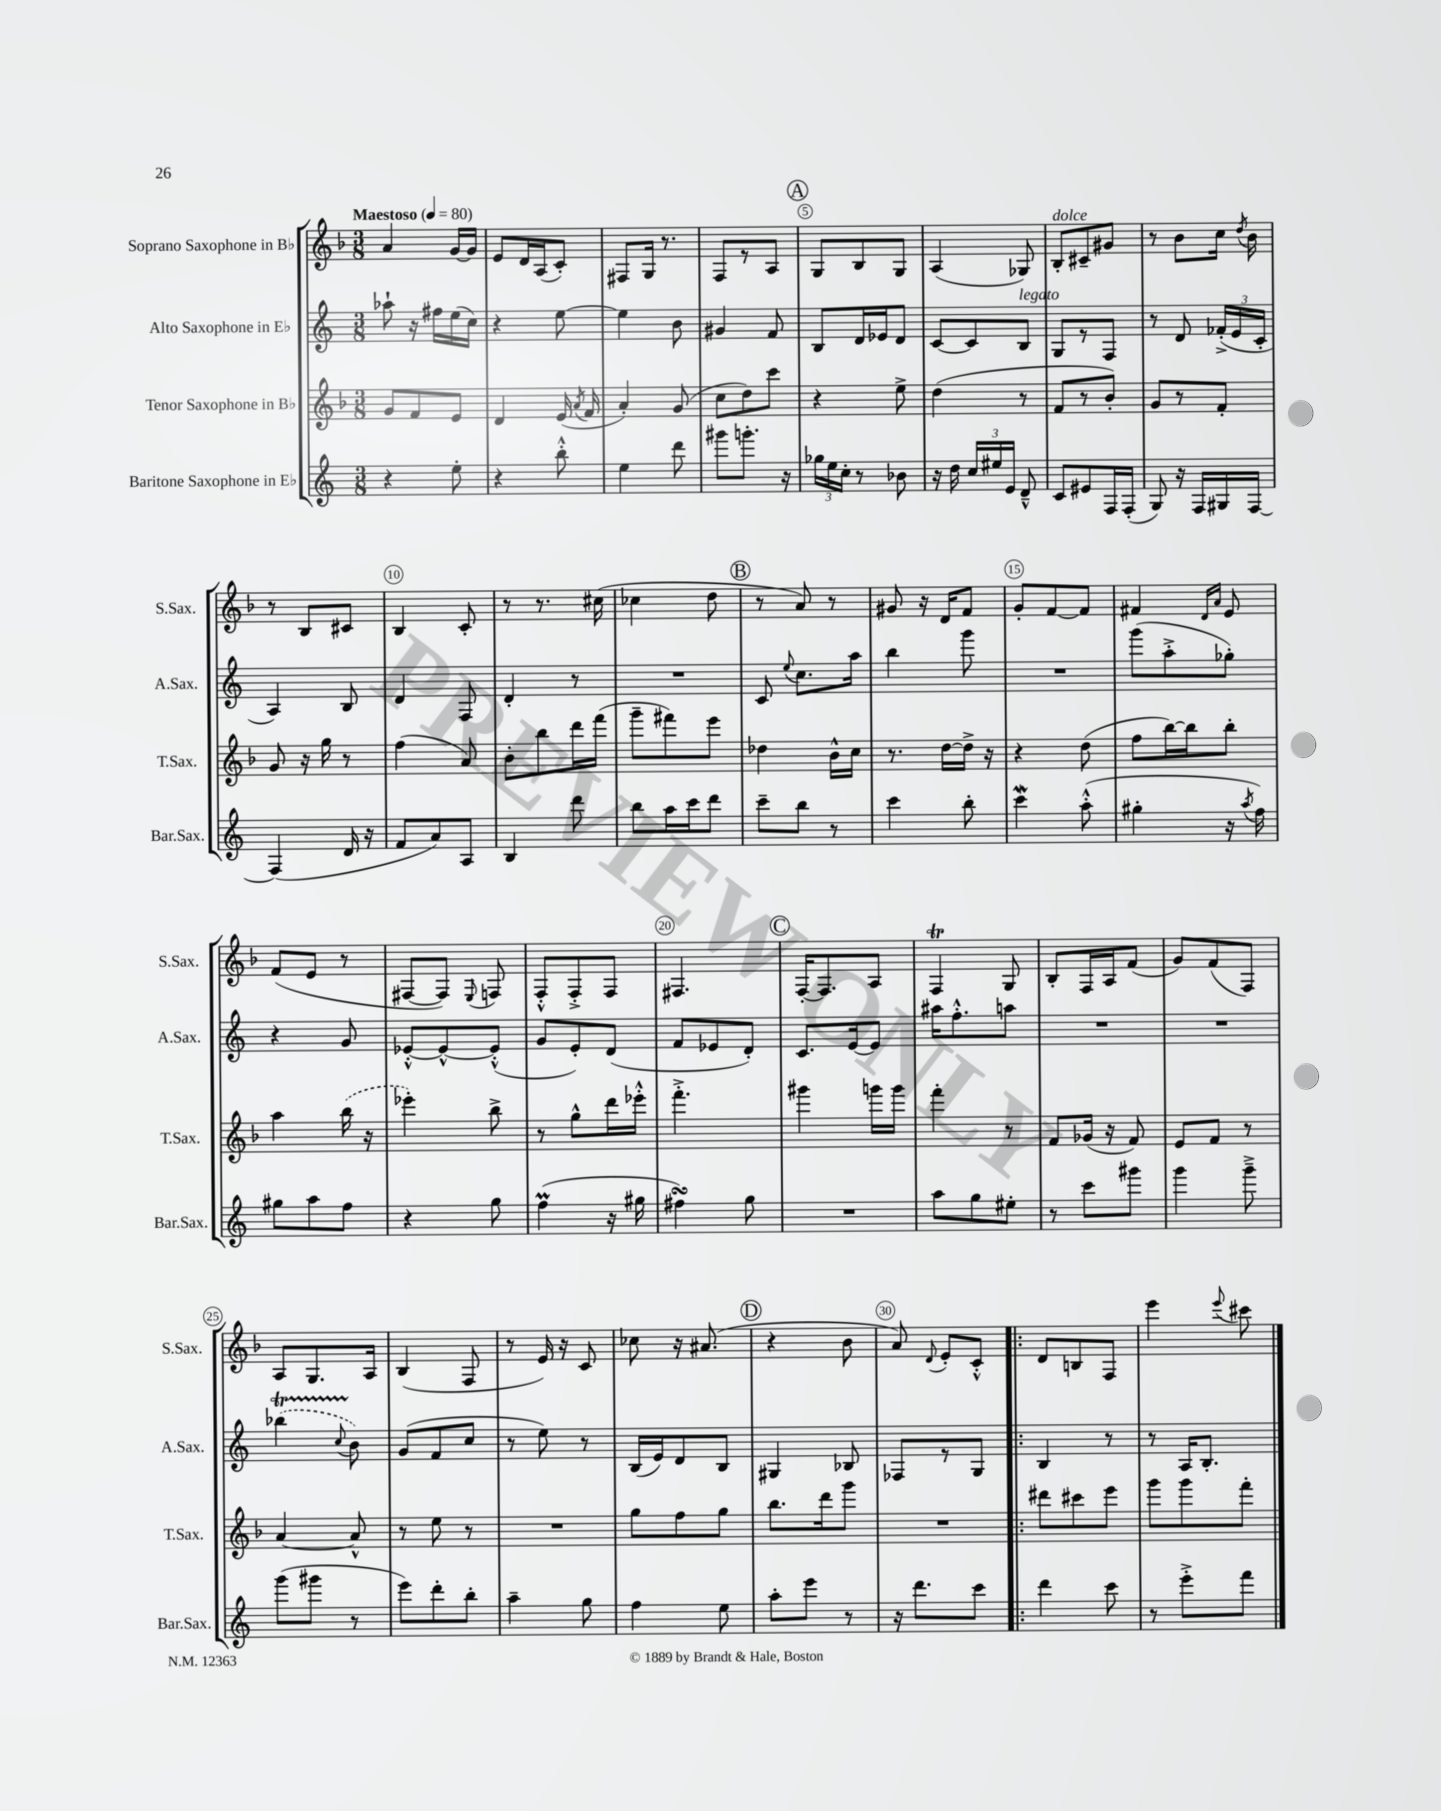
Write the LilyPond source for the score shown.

<<
\new StaffGroup <<
\new Staff = "s0" \with { instrumentName = "Soprano Saxophone in Bb" shortInstrumentName = "S.Sax." } {
    \clef treble \key f \major \numericTimeSignature \time 3/8 \tempo "Maestoso" 4 = 80
    \autoBeamOff a'4 g'16[~ g'16] |
    e'8[ d'16 a16( c'8]-.) |
    fis8[ g16] r8. |
    f8[ r8 a8] |
    \mark \markup { \circle "A" } g8[ bes8 g8] |
    a4( ges8) |
    bes8[-.^\markup { \italic "dolce" } cis'8-- gis'8] |
    r8 bes'8[ c''16] \acciaccatura { d''8 } bes'16 |
    r8 bes8[ cis'8] |
    bes4 c'8-. |
    r8 r8. cis''16( |
    ces''4 d''8 |
    \mark \markup { \circle "B" } r8 a'8) r8 |
    gis'8 r16 d'16[ f'8] |
    g'8[-. f'8~ f'8] |
    fis'4 \grace { d'16[ a'16] } e'8 |
    f'8[( e'8] r8 |
    fis8[~ fis8]) \appoggiatura { e8 } f8 |
    f8[-.-^ f8-.-> f8] |
    fis4. |
    \mark \markup { \circle "C" } f16[~-. f8. a8] |
    f4\trill g8 |
    bes8[-. f16 a16 f'8]( |
    g'8[) f'8( f8]) |
    a8[ g8. a16] |
    bes4( f8 |
    r8 e'16) r16 c'8 |
    ces''8 r16 ais'8.( |
    \mark \markup { \circle "D" } r4 bes'8 |
    a'8) \appoggiatura { d'8 } e'8[-. c'8]-.-^ |
    \bar ".|:" d'8[ b8 f8] |
    e'''4 \appoggiatura { e'''8 } cis'''8 \bar "|." |
}
\new Staff = "s1" \with { instrumentName = "Alto Saxophone in Eb" shortInstrumentName = "A.Sax." } {
    \clef treble \key c \major \numericTimeSignature \time 3/8
    \autoBeamOff aes''8-! r16 fis''16[ e''16( c''16]) |
    r4 e''8~ |
    e''4 b'8 |
    gis'4 f'8 |
    \mark \markup { \circle "A" } b8[ d'16 ees'16 d'8] |
    c'8[~ c'8 b8]^\markup { \italic "legato" } |
    g8[ r8 f8] |
    r8 d'8 \tuplet 3/2 { fes'16[-.->( e'16 c'16]-. } |
    a4) b8 |
    d'4 f8 |
    d'4-. r8 |
    R4. |
    \mark \markup { \circle "B" } c'8 \appoggiatura { e''8 } c''8.[ a''16] |
    b''4 g'''8 |
    R4. |
    g'''8[( a''8-.-> ges''8]-.) |
    r4 g'8 |
    ees'8[~-.-^ ees'8~-^ ees'8]-.-^( |
    g'8[ e'8-.) d'8]( |
    f'8[ ees'8 d'8]-.) |
    \mark \markup { \circle "C" } c'8.[ e'16~ e'8] |
    ais''16[ f''8.-.-^ a''8] |
    R4. |
    R4. |
    \once \slurDashed bes''4\startTrillSpan( \appoggiatura { c''8 } b'8\stopTrillSpan) |
    g'8[( f'8 c''8] |
    r8 e''8) r8 |
    b16[( e'16) d'8 b8] |
    \mark \markup { \circle "D" } gis4 bes8 |
    fes8[ r8 g8] |
    \bar ".|:" b4 r8 |
    r8 a16[ b8.]-. \bar "|." |
}
\new Staff = "s2" \with { instrumentName = "Tenor Saxophone in Bb" shortInstrumentName = "T.Sax." } {
    \clef treble \key f \major \numericTimeSignature \time 3/8
    \autoBeamOff g'8[ f'8 e'8] |
    d'4 e'16( \acciaccatura { a'8 } f'16 |
    a'4-.) g'8( |
    c''8[ d''8) c'''8] |
    \mark \markup { \circle "A" } r4 e''8-> |
    d''4( r8 |
    f'8[ r8 bes'8]-.) |
    g'8[ r8 f'8]-. |
    g'8 r16 g''16 r8 |
    f''4( a'8) |
    bes'8[-. bes''8 d'''16 f'''16]( |
    g'''8[-- fis'''8) e'''8] |
    \mark \markup { \circle "B" } des''4 bes'16[-^ c''16] |
    r8. d''16[~ d''16]-> r16 |
    r4 d''8( |
    f''8[ bes''16~) bes''16 bes''8]-. |
    a''4 \once \slurDashed bes''16( r16 |
    ees'''4-.) bes''8-> |
    r8 g''8[-^ d'''16 ees'''16]-.-^ |
    f'''4.-.-> |
    \mark \markup { \circle "C" } gis'''4 g'''16[ g'''16] |
    f'''4-. r8 |
    f'8[ ges'16]( r16 f'8) |
    e'8[ f'8] r8 |
    a'4~ a'8-^ |
    r8 e''8 r8 |
    R4. |
    g''8[ f''8 g''8] |
    \mark \markup { \circle "D" } bes''8.[ d'''16 g'''8] |
    R4. |
    \bar ".|:" dis'''8[ cis'''8 e'''8] |
    g'''8[ g'''8 f'''8]-. \bar "|." |
}
\new Staff = "s3" \with { instrumentName = "Baritone Saxophone in Eb" shortInstrumentName = "Bar.Sax." } {
    \clef treble \key c \major \numericTimeSignature \time 3/8
    \autoBeamOff r4 e''8-. |
    r4 b''8-.-^ |
    e''4 d'''8 |
    gis'''8[ g'''8.]-. r16 |
    \mark \markup { \circle "A" } \tuplet 3/2 { ges''16[ e''16 c''16]-. } r8 bes'8 |
    r16 d''16 \tuplet 3/2 { c''16[ eis''16 e'16] } d'8---^ |
    c'8[ eis'8 f16 f16]-.( |
    g8) r16 f16[ gis16 f16]~ |
    f4( d'16 r16 |
    f'8[ a'8) a8] |
    b4 d'''8 |
    b''8[ a''16 c'''16 d'''8] |
    \mark \markup { \circle "B" } c'''8[-- b''8] r8 |
    c'''4 b''8-. |
    c'''4\mordent a''8-.-^( |
    gis''4-. r16 \acciaccatura { a''8 } f''16) |
    gis''8[ a''8 f''8] |
    r4 g''8 |
    f''4\prall( r16 gis''16 |
    fis''4\turn) g''8 |
    \mark \markup { \circle "C" } R4. |
    a''8[ g''8 eis''8]-. |
    r8 c'''8[ gis'''8] |
    g'''4 g'''8---> |
    g'''8[( gis'''8] r8 |
    e'''8[) d'''8-. b''8]-. |
    a''4-- g''8 |
    f''4 e''8 |
    \mark \markup { \circle "D" } a''8[-. e'''8] r8 |
    r16 d'''8.[ c'''8] |
    \bar ".|:" d'''4 c'''8 |
    r8 e'''8[-.-> f'''8] \bar "|." |
}
>>
>>
\layout { \context { \Score \override BarNumber.break-visibility = ##(#f #t #t) barNumberVisibility = #(every-nth-bar-number-visible 5) \override BarNumber.stencil = #(make-stencil-circler 0.1 0.3 ly:text-interface::print) } }
